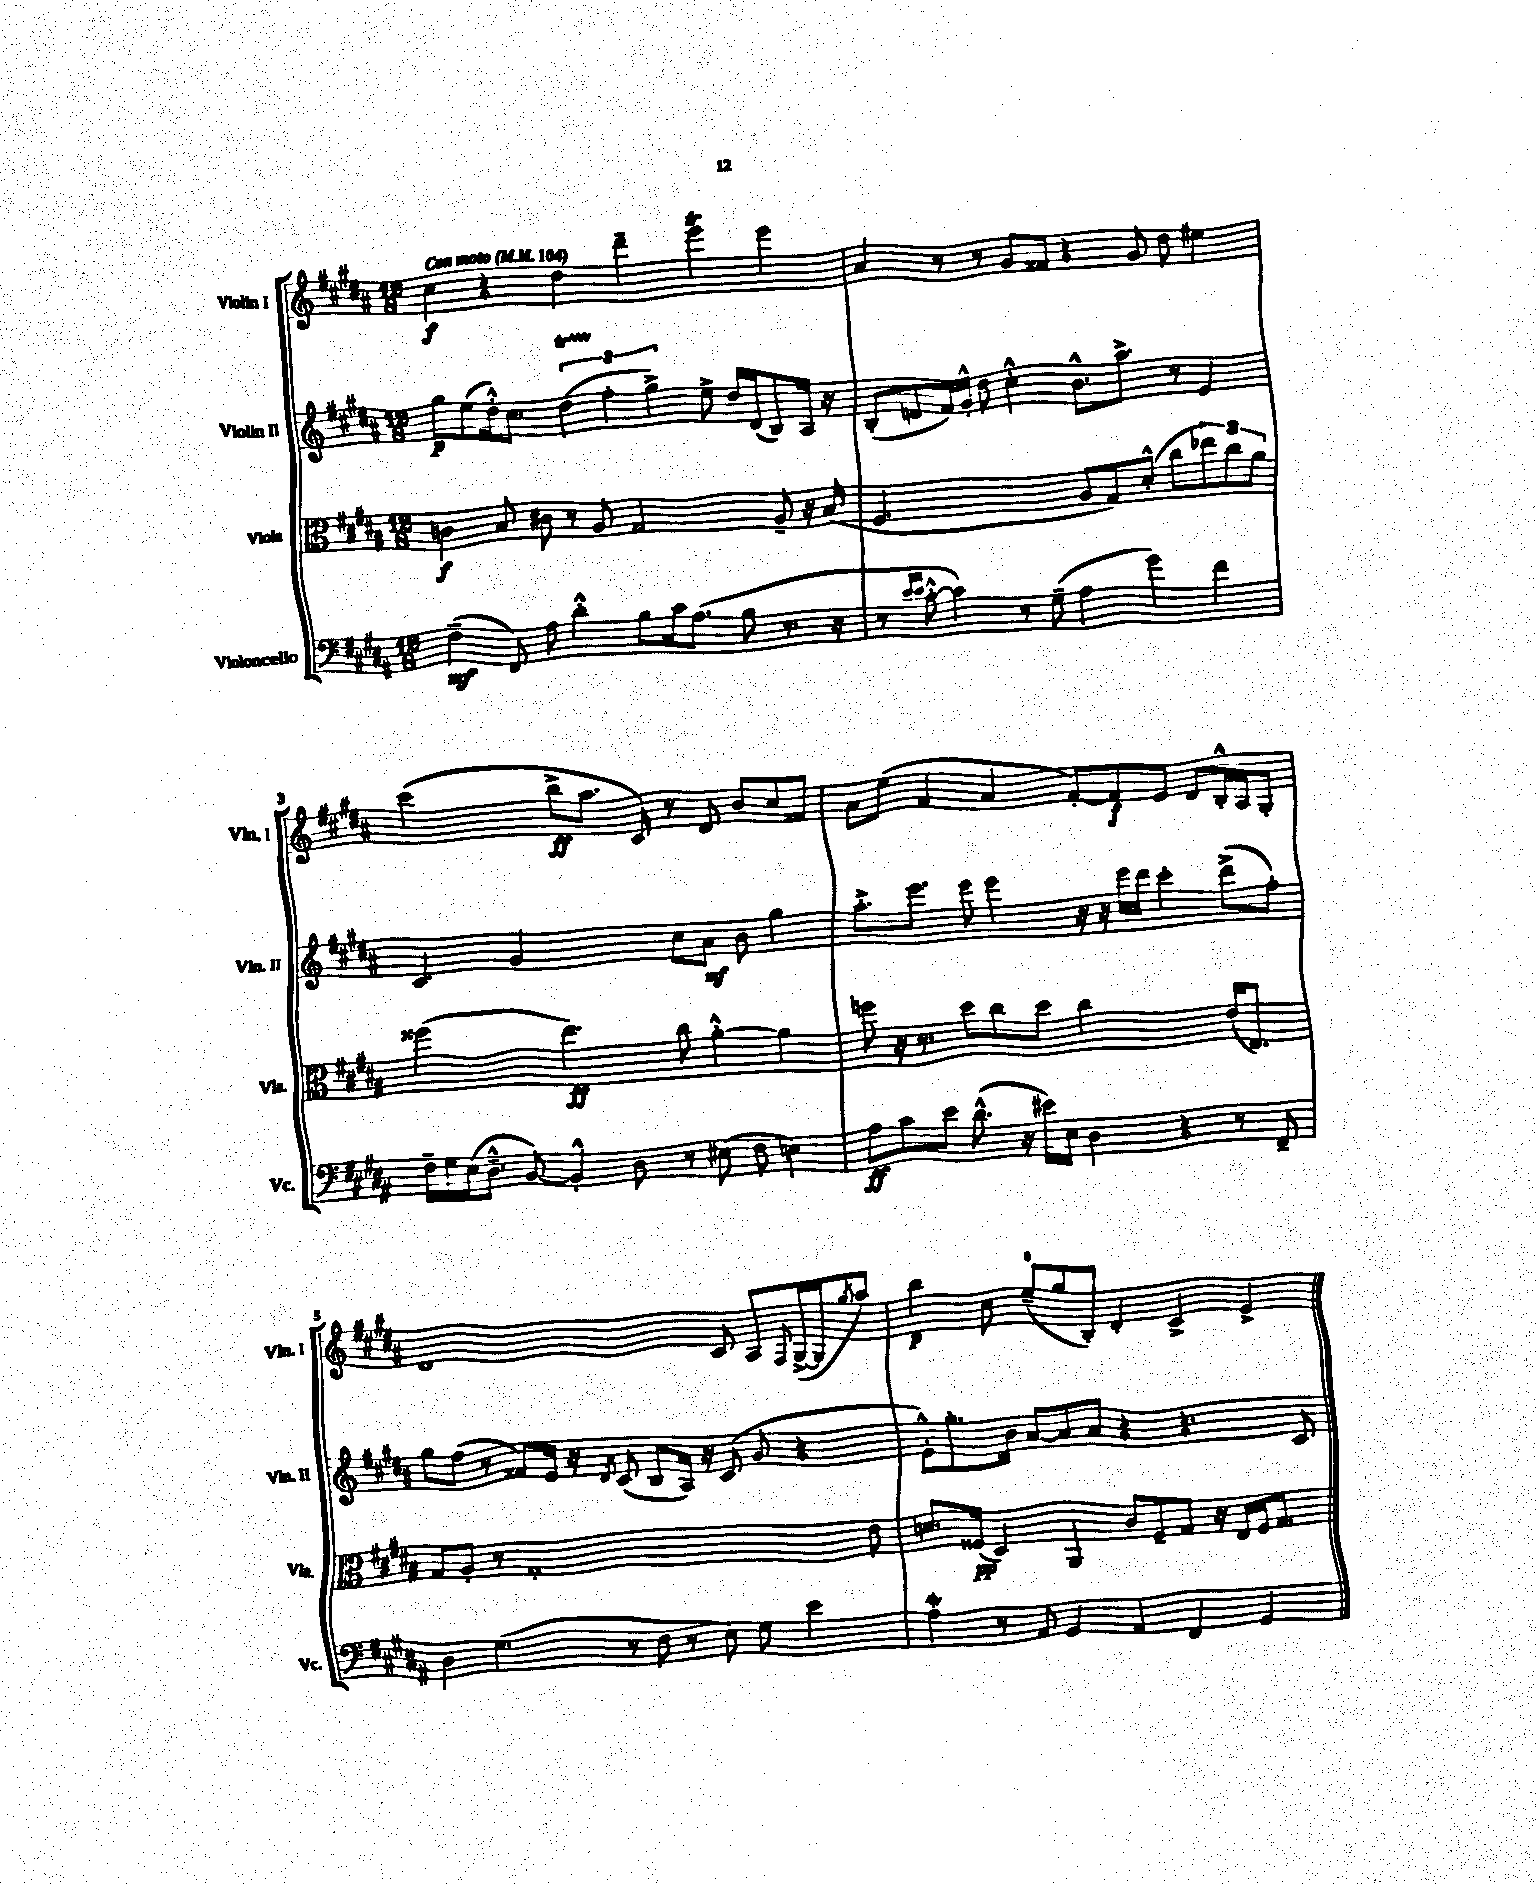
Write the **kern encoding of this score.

**kern	**dynam	**kern	**dynam	**kern	**dynam	**kern	**dynam
*part4	*part4	*part3	*part3	*part2	*part2	*part1	*part1
*staff4	*staff4	*staff3	*staff3	*staff2	*staff2	*staff1	*staff1
*I"Violoncello	*	*I"Viola	*	*I"Violin II	*	*I"Violin I	*
*I'Vc.	*	*I'Vla.	*	*I'Vln. II	*	*I'Vln. I	*
*clefF4	*	*clefC3	*	*clefG2	*	*clefG2	*
*k[f#c#g#d#a#]	*	*k[f#c#g#d#a#]	*	*k[f#c#g#d#a#]	*	*k[f#c#g#d#a#]	*
*M12/8	*	*M12/8	*	*M12/8	*	*M12/8	*
*MM104	*	*MM104	*	*MM104	*	*MM104	*
=1	=1	=1	=1	=1	=1	=1	=1
!	!	!	!	!	!	!LO:TX:a:B:t=Con moto	!
(4F#~\	mf	4cn\	f	8gg#\L	p	4cc#\	f
.	.	.	.	(8ee\	.	.	.
8FF#/)	.	8B/	.	16dd#'^^\k)	.	4r	.
.	.	.	.	8.cc#\J	.	.	.
8A#\	.	8c#X\	.	.	.	.	.
4d#'^^\	.	8r	.	(6dd#t\	.	4dd#\	.
.	.	8A#/	.	.	.	.	.
.	.	.	.	6ff#'\	.	.	.
8B\L	.	2G#/	.	.	.	4ddd#~\	.
.	.	.	.	6gg#^\)	.	.	.
16c#\k	.	.	.	.	.	.	.
(8.A#\J	.	.	.	.	.	.	.
.	.	.	.	8ee^\	.	4eeeT\	.
8B\	.	.	.	16dd#/LL	.	.	.
.	.	.	.	(16d#/J	.	.	.
8.r	.	8A#~/	.	8B/)	.	4eee\	.
.	.	16r	.	16A#/Jk	.	.	.
16r	.	(16B/	.	16r	.	.	.
=2	=2	=2	=2	=2	=2	=2	=2
8r	.	2.F#/	.	(8B'/L	.	4a#/	.
16qqe/LL	.	.	.	.	.	.	.
16qqe/JJ	.	.	.	.	.	.	.
[8c#'^^\	.	.	.	8dn/	.	.	.
4c#\])	.	.	.	16f#/L)	.	8r	.
.	.	.	.	16g#'^^/JJ	.	.	.
.	.	.	.	8dd#\	.	8r	.
8r	.	.	.	4cc#'^^\	.	8g#/L	.
(8G#~\	.	.	.	.	.	8f##X/J	.
4A#\	.	8A#/L	.	8.b^^\L	.	4r	.
.	.	8G#/)	.	.	.	.	.
.	.	.	.	8.aa#^\J	.	.	.
4g#\)	.	(8d#'^^/J	.	.	.	8g#/	.
.	.	8cc#\L	.	8r	.	8dd#\	.
4f#\	.	12ee-X\)	.	4e/	.	4ee#X\	.
.	.	12cc#\	.	.	.	.	.
.	.	12a#\J	.	.	.	.	.
!!LO:LB:g=z
=3	=3	=3	=3	=3	=3	=3	=3
16F#~\LL	.	(2ff##X\	.	4.c#/	.	(2ccc#\	.
16G#\	.	.	.	.	.	.	.
(16E\J	.	.	.	.	.	.	.
8.D#~^^\J	.	.	.	.	.	.	.
[8BB/)	.	.	.	2g#/	.	.	.
4BB'^^/]	.	4.ee\)	ff	.	.	8bb^\L	ff
.	.	.	.	.	.	8.aa#\J	.
8D#\	.	.	.	.	.	.	.
.	.	.	.	.	.	16c#/)	.
8r	.	8cc#\	.	8cc#\L	.	8r	.
(8E#X\	.	[4a#'^^\	.	8a#\J	mf	8d#/	.
8F#\	.	.	.	8b\	.	8b/L	.
4En\)	.	4a#\]	.	4gg#\	.	8cc#/	.
.	.	.	.	.	.	8f##X/J	.
=4	=4	=4	=4	=4	=4	=4	=4
8A#\L	ff	8ffn\	.	8.aa#'^\L	.	8a#\L	.
8c#\	.	16r	.	.	.	(8ee\J	.
.	.	8.r	.	8.eee\J	.	.	.
8e\J	.	.	.	.	.	4f#/	.
(8.d#^^\	.	8dd#\L	.	8eee\	.	.	.
.	.	8cc#\	.	4eee\	.	4a#/	.
16r	.	.	.	.	.	.	.
16e#X\LL)	.	8dd#\J	.	.	.	.	.
16E\JJ	.	.	.	.	.	.	.
4D#\	.	2cc#\	.	16r	.	[8f#'/L)	.
.	.	.	.	16r	.	.	.
.	.	.	.	16eee\LL	.	8f#/]	f
.	.	.	.	16ddd#\JJ	.	.	.
4r	.	.	.	4ccc#'\	.	8e/J	.
.	.	.	.	.	.	8d#/L	.
8r	.	(16e/KL	.	(8ddd#^\L	.	16B'^^/L	.
.	.	8.E/J)	.	.	.	16A#/J	.
8FF#~/	.	.	.	8ff#'\J)	.	8G#'/J	.
!!LO:LB:g=z
=5	=5	=5	=5	=5	=5	=5	=5
4D#\	.	8G#/L	.	8gg#\L	.	1d#	.
.	.	8A#'/J	.	(8ff#\J	.	.	.
(4.G#\	.	8r	.	8r	.	.	.
.	.	1G#'	.	8f##X/L)	.	.	.
.	.	.	.	16e/Jk	.	.	.
.	.	.	.	16r	.	.	.
.	.	.	.	8qd#/	.	.	.
8r	.	.	.	(8c#/	.	.	.
8F#\	.	.	.	8B/L	.	.	.
8r	.	.	.	16A#/Jk)	.	.	.
.	.	.	.	16r	.	.	.
8E\)	.	.	.	(8c#/	.	8c#/	.
8G#\	.	.	.	8g#/	.	8A#/L	.
.	.	.	.	.	.	8qqF#/	.
4e\	.	.	.	4r	.	([16G#^/L	.
.	.	.	.	.	.	16G#/J]	.
.	.	.	.	.	.	8qgg#/	.
.	.	8e\	.	.	.	8aa#/J)	.
=6	=6	=6	=6	=6	=6	=6	=6
4A#W\	.	8.dn/L	.	8e'^^\L)	.	4bb\	p
.	.	.	.	8.gg#'\	.	.	.
.	.	(16F##X/Jk	pp	.	.	.	.
8r	.	4D#/)	.	.	.	8cc#\	.
.	.	.	.	16b\Jk	.	.	.
8AA#/	.	.	.	[8a#/L	.	(8ee~/L	.
4GG#/	.	4AA#/	.	8a#/]	.	8gg#/	.
.	.	.	.	8a#/J	.	8B'/J)	.
4AA#/	.	8c#/L	.	4r	.	4d#'/	.
.	.	8F##~/	.	.	.	.	.
4FF#/	.	8G#/J	.	4.r	.	4c#^/	.
.	.	16r	.	.	.	.	.
.	.	16E/LL	.	.	.	.	.
4GG#/	.	16F##/J	.	.	.	4e^/	.
.	.	8.G#/J	.	.	.	.	.
.	.	.	.	8c#/	.	.	.
==	==	==	==	==	==	==	==
*-	*-	*-	*-	*-	*-	*-	*-
